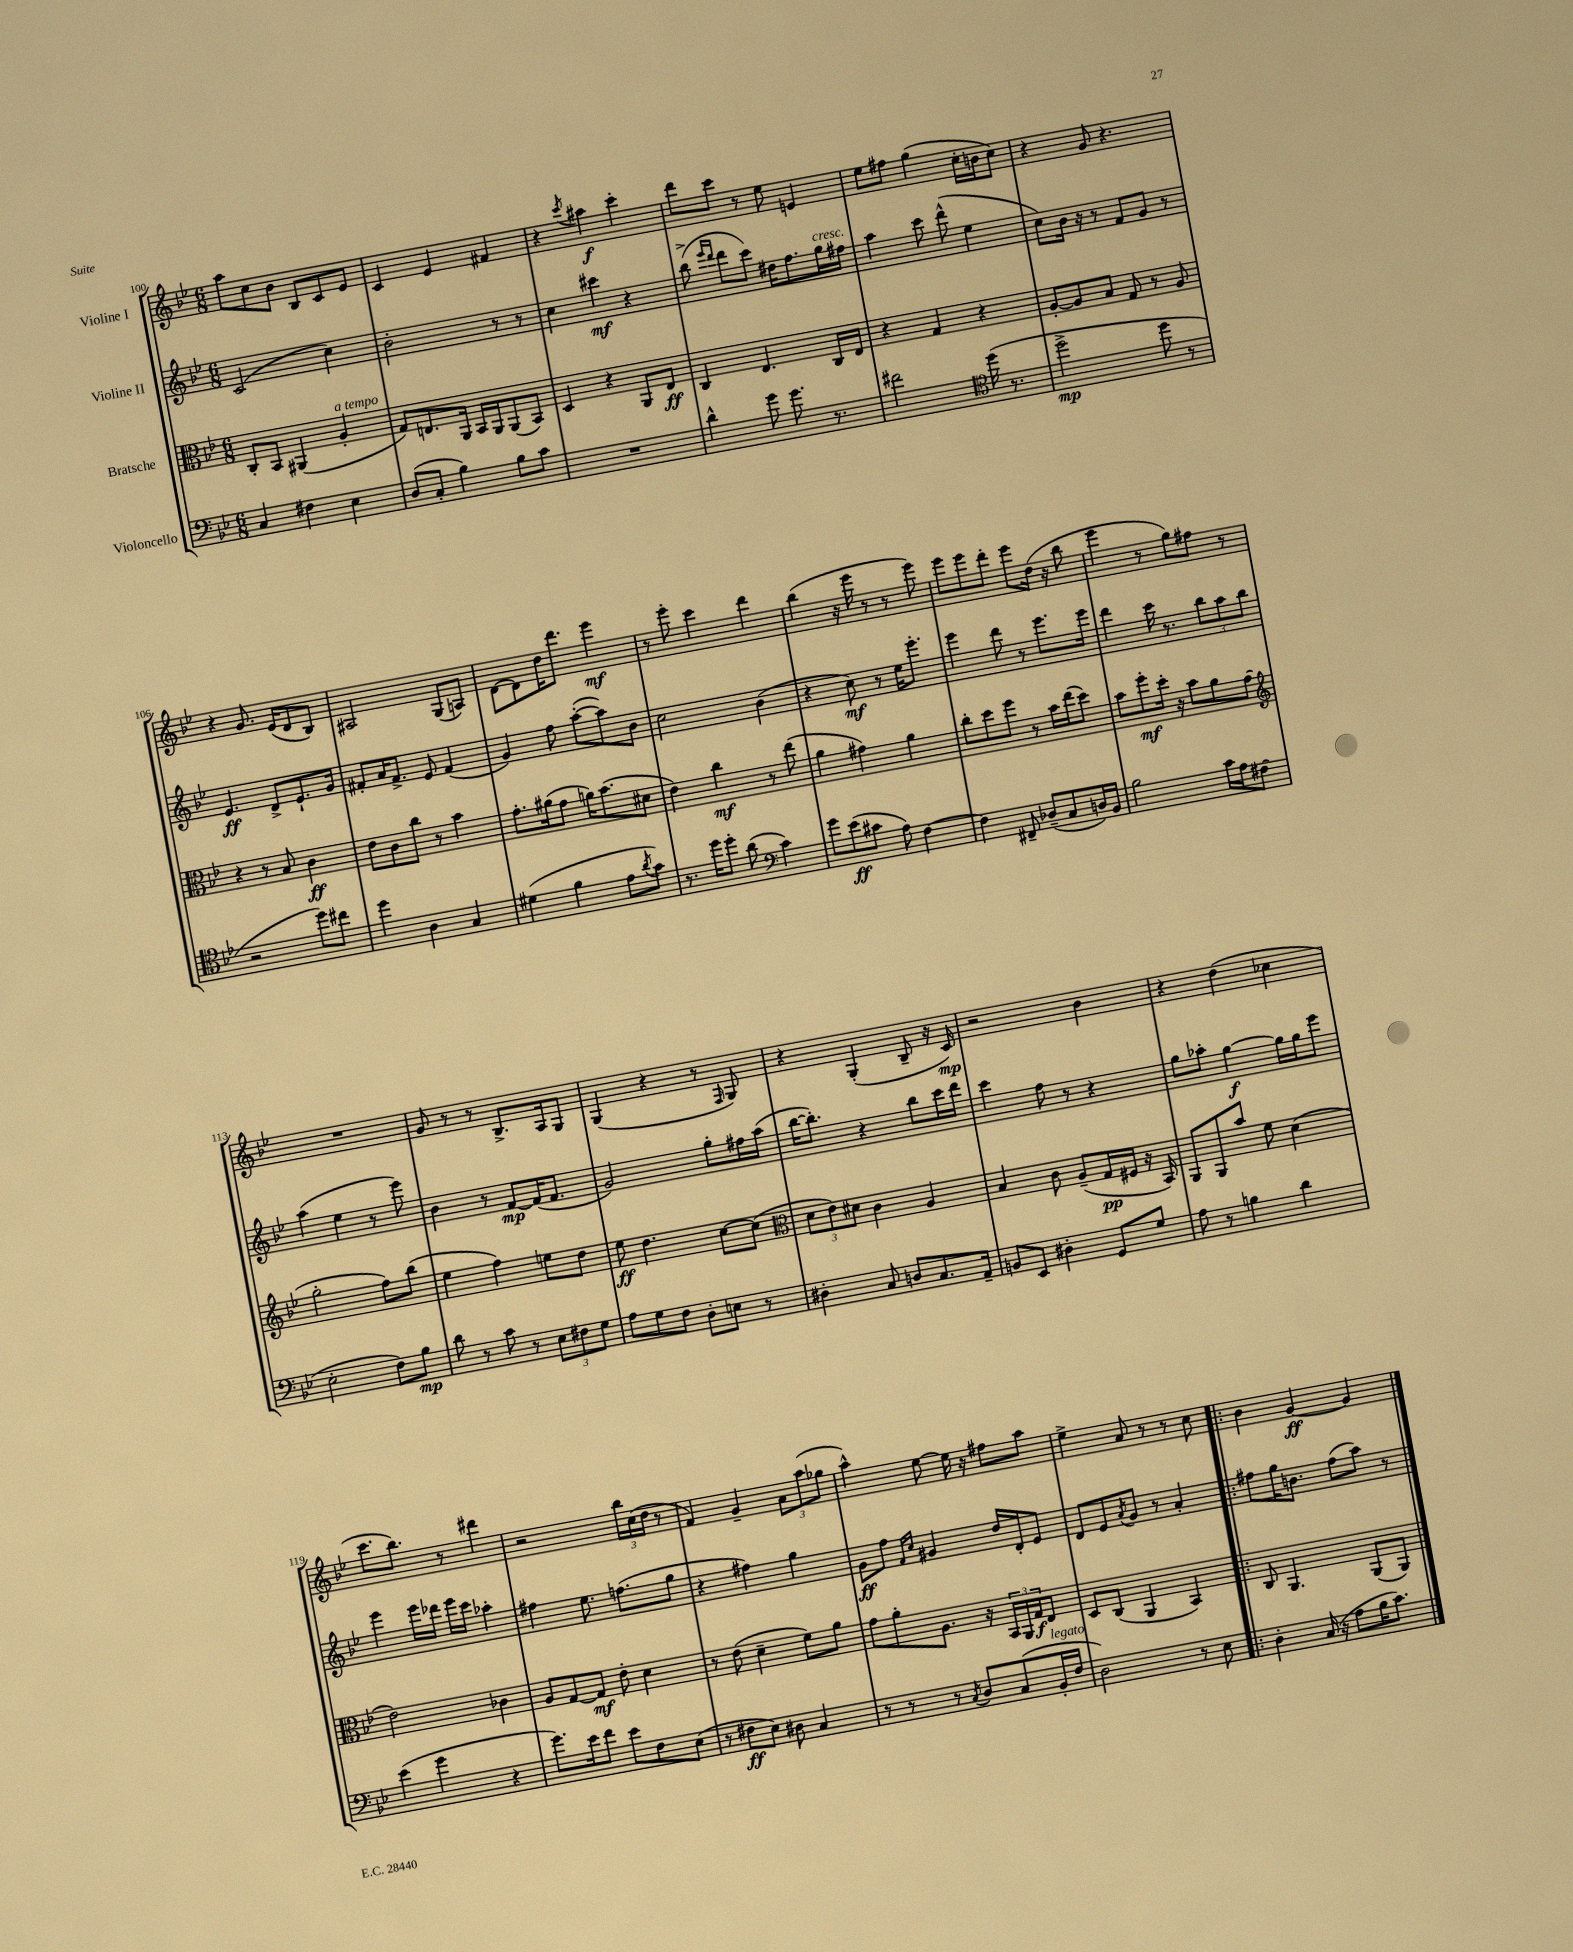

**kern	**dynam	**kern	**dynam	**kern	**dynam	**kern	**dynam
*part4	*part4	*part3	*part3	*part2	*part2	*part1	*part1
*staff4	*staff4	*staff3	*staff3	*staff2	*staff2	*staff1	*staff1
*I"Violoncello	*	*I"Bratsche	*	*I"Violine II	*	*I"Violine I	*
*clefF4	*	*clefC3	*	*clefG2	*	*clefG2	*
*k[b-e-]	*	*k[b-e-]	*	*k[b-e-]	*	*k[b-e-]	*
*M6/8	*	*M6/8	*	*M6/8	*	*M6/8	*
=100	=100	=100	=100	=100	=100	=100	=100
4C/	.	8C'/L	.	(2c/	.	8aa\L	.
.	.	8BB-/J	.	.	.	8cc\	.
4F#X\	.	(4AA#X/	.	.	.	8b-\J	.
.	.	.	.	.	.	8B-/L	.
!	!	!LO:TX:a:i:t=a tempo	!	!	!	!	!
4E-\	.	4A'/	.	4cc\)	.	8c/	.
.	.	.	.	.	.	8e-/J	.
=101	=101	=101	=101	=101	=101	=101	=101
(8D/L	.	8G/L)	.	2b-'\	.	4c/	.
8C'/J	.	8.En/	.	.	.	.	.
4B-\)	.	.	.	.	.	4e-/	.
.	.	16AA/Jk	.	.	.	.	.
.	.	16BB-/LL	.	.	.	.	.
.	.	16AA/J	.	.	.	.	.
8B-\L	.	(8AA/	.	8r	.	4f#X/	.
8c\J	.	8BB-/J)	.	8r	.	.	.
=102	=102	=102	=102	=102	=102	=102	=102
2.r	.	4D/	.	4cc\	.	4r	.
.	.	.	.	.	.	8qccc/	.
.	.	4r	.	4ccc#X\	mf	4aa#X\	f
.	.	8AA/L	.	4r	.	4ccc'\	.
.	.	8E-/J	ff	.	.	.	.
=103	=103	=103	=103	=103	=103	=103	=103
4d^^\	.	4C/	.	(8bb-^\	.	8ddd\L	.
.	.	.	.	16qqeee-/LL	.	.	.
.	.	.	.	16qqddd/JJ	.	.	.
.	.	.	.	8ddd\L	.	8ccc\J	.
8g\	.	4.E-/	.	8ccc\J)	.	8r	.
8.g\	.	.	.	16dd#X\KL	.	8ee-\	.
.	.	.	.	8.ff\	.	.	.
.	.	.	.	.	.	4en/	.
8.r	.	.	.	.	.	.	.
!	!	!	!	!LO:TX:a:i:t=cresc.	!	!	!
.	.	16C/LL	.	16gg\L	.	.	.
.	.	16E-/JJ	.	16ff#X\JJ	.	.	.
=104	=104	=104	=104	=104	=104	=104	=104
2f#X\	.	4r	.	4aa\	.	8ee-\L	.
.	.	.	.	.	.	8ff#X\J	.
.	.	4G/	.	8ccc\	.	(4gg\	.
.	.	.	.	(8ddd^^\	.	.	.
*clefC4	*	*	*	*	*	*	*
(16dd\	.	4r	.	4ee-\	.	16cc'\LL	.
8.r	.	.	.	.	.	16bn\J	.
.	.	.	.	.	.	8cc\J)	.
=105	=105	=105	=105	=105	=105	=105	=105
2dd^\	mp	[8A'/L	.	8cc\L)	.	4r	.
.	.	8A/]	.	16b-\Jk	.	.	.
.	.	.	.	16r	.	.	.
.	.	8B-/J	.	8r	.	8g/	.
.	.	8G/	.	8f/L	.	4.r	.
8dd\	.	8r	.	8g/J	.	.	.
8r	.	8A/	.	8r	.	.	.
!!LO:LB:g=z
=106	=106	=106	=106	=106	=106	=106	=106
2r	.	4r	.	4.e-/	ff	4r	.
.	.	8r	.	.	.	8.g/	.
.	.	8B-/	.	8d^/L	.	.	.
.	.	.	.	.	.	(16e-/KL	.
8dd\L)	.	4c\	ff	8.e-`/	.	8d/	.
8cc#X\J	.	.	.	.	.	8B-/J)	.
.	.	.	.	16g/Jk	.	.	.
=107	=107	=107	=107	=107	=107	=107	=107
4dd\	.	8e-\L	.	8f#X'/L	.	2A#X/	.
.	.	8c\	.	16a/K	.	.	.
.	.	.	.	8.f#^/J	.	.	.
4A\	.	8cc\J	.	.	.	.	.
.	.	8r	.	8e-/	.	.	.
4G/	.	4b-\	.	(4f#/	.	(8G/L	.
.	.	.	.	.	.	8An/J)	.
=108	=108	=108	=108	=108	=108	=108	=108
(4d#X\	.	8.g'\L	.	4g/)	.	[8d\L	.
.	.	.	.	.	.	8d\]	.
.	.	(16a#X\k	.	.	.	.	.
4f\	.	8g\J	.	8ff\	.	16dd\K	.
.	.	.	.	.	.	8.ddd\J	.
.	.	16an\KL)	.	([8aa'\L	.	.	.
.	.	(8.b-\	.	.	.	.	.
8e-\L	.	.	.	8aa\])	.	4eee-\	mf
8qa/	.	.	.	.	.	.	.
8g\J)	.	8d#X\J	.	8b-\J	.	.	.
=109	=109	=109	=109	=109	=109	=109	=109
8.r	.	4e-\)	.	2cc\	.	8r	.
.	.	.	.	.	.	8eee-'\	.
16dd\KL	.	.	.	.	.	.	.
8dd'\J	.	4cc\	mf	.	.	4ccc\	.
(8a\	.	.	.	.	.	.	.
*clefF4	*	*	*	*	*	*	*
4c\)	.	8r	.	(4b-\	.	4ddd\	.
.	.	(8ee-\	.	.	.	.	.
=110	=110	=110	=110	=110	=110	=110	=110
8g\L	.	4a\	.	4r	.	(4bb-\	.
(8e-\	ff	.	.	.	.	.	.
8c#X\J	.	4g#X\)	.	8cc\)	mf	16r	.
.	.	.	.	.	.	16eee-\	.
8A\)	.	.	.	8r	.	8r	.
[4F\	.	4a\	.	16ee-\KL	.	8r	.
.	.	.	.	8.eee-'\J	.	.	.
.	.	.	.	.	.	8eee-\)	.
=111	=111	=111	=111	=111	=111	=111	=111
4F\]	.	8cc'\L	.	4eee-\	.	8eee-\L	.
.	.	8dd\	.	.	.	8eee-\	.
8FF#X~/	.	8ff\J	.	8ddd\	.	8ddd'\J	.
(8D-X~/L	.	8r	.	8r	.	8eee-\L	.
8C/	.	16b-\LL	.	8.eee-\L	.	(16dd\Jk	.
.	.	(16ee-\J	.	.	.	16r	.
16Dn/L)	.	8dd\J)	.	.	.	8bb-\	.
16BB-/JJ	.	.	.	16eee-\Jk	.	.	.
=112	=112	=112	=112	=112	=112	=112	=112
2B-\	.	8b-\L	.	4ddd\	.	4eee-\	.
.	.	8ff'\	mf	.	.	.	.
.	.	16dd'\Jk	.	16ccc\	.	8r	.
.	.	16r	.	8.r	.	.	.
.	.	8b-\L	.	.	.	8gg\L)	.
16c\LL	.	8a\	.	12bb-\L	.	8ff#X\J	.
16A\J	.	.	.	.	.	.	.
.	.	.	.	12aa\	.	.	.
(8F#X\J	.	(8g\J	.	.	.	8r	.
.	.	.	.	12bb-\J	.	.	.
!!LO:LB:g=z
=113	=113	=113	=113	=113	=113	=113	=113
*	*	*clefG2	*	*	*	*	*
2E-'\	.	2gg'\	.	(4aa\	.	2.r	.
.	.	.	.	4ee-\	.	.	.
8F\L)	.	8ff\L)	.	8r	.	.	.
8B-\J	mp	(8bb-\J	.	8eee-\)	.	.	.
=114	=114	=114	=114	=114	=114	=114	=114
8d\	.	4ee-\	.	4b-\	.	8g/	.
8r	.	.	.	.	.	8r	.
8c\	.	4ff\)	.	8r	.	8r	.
8r	.	.	.	[8f/L	mp	8.B-^/L	.
12E-\L	.	8een\L	.	(16f/K]	.	.	.
.	.	.	.	8.f/J	.	16A/k	.
12F#X\	.	.	.	.	.	.	.
.	.	8dd\J	.	.	.	8G/J	.
12G\J	.	.	.	.	.	.	.
=115	=115	=115	=115	=115	=115	=115	=115
8A\L	.	8ee-\	ff	2g/)	.	(4G/	.
8G\	.	4.dd\	.	.	.	.	.
8F\J	.	.	.	.	.	4r	.
8D'\L	.	.	.	.	.	.	.
8En\J	.	[8cc\L	.	8gg'\L	.	8r	.
.	.	.	.	.	.	16qqF/	.
8r	.	(8cc\J]	.	16ff#X\L	.	8G/)	.
.	.	.	.	(16aa\JJ	.	.	.
=116	=116	=116	=116	=116	=116	=116	=116
*	*	*clefC3	*	*	*	*	*
4D#X'\	.	12d\L	.	[16bb-\KL	.	4r	.
.	.	.	.	8.bb-'\J])	.	.	.
.	.	12e-\)	.	.	.	.	.
.	.	12d#X\J	.	.	.	.	.
8C/	.	4c\	.	4r	.	(4G'/	.
8Dn/L	.	.	.	.	.	.	.
8.C/	.	4A/	.	8bb-\L	.	8B-~/	.
.	.	.	.	16ccc\L	.	16r	.
16AA~/Jk	.	.	.	16ddd\JJ	.	16c/)	mp
=117	=117	=117	=117	=117	=117	=117	=117
8BBn/L	.	4B-/	.	4ccc\	.	2r	.
8EE-/J	.	.	.	.	.	.	.
4D#X'\	.	8c\	.	8ff\	.	.	.
.	.	(8A~/L	.	8r	.	.	.
8GG/L	.	16G/L	pp	4r	.	4b-\	.
.	.	16F#X/JJ	.	.	.	.	.
8G/J	.	16r	.	.	.	.	.
.	.	16BB-/)	.	.	.	.	.
=118	=118	=118	=118	=118	=118	=118	=118
8A\	.	8AA/L	.	8gg\L	.	4r	.
8r	.	8AA/	.	8aa-X'\J	.	.	.
4Bn\	.	8b-/J	.	[4gg\	f	(4dd\	.
.	.	8f\	.	.	.	.	.
4d\	.	(4d\	.	16gg\LL]	.	4cc-X\	.
.	.	.	.	16gg\J	.	.	.
.	.	.	.	8eee-\J	.	.	.
!!LO:LB:g=z
=119	=119	=119	=119	=119	=119	=119	=119
(4e-\	.	2e-\)	.	4eee-\	.	8.ccc\L	.
.	.	.	.	.	.	8.bb-\J)	.
4g\	.	.	.	16eee-\LL	.	.	.
.	.	.	.	16ddd-X\JJ	.	.	.
.	.	.	.	16eee-\LL	.	8r	.
.	.	.	.	16ccc\JJ	.	.	.
4r	.	4c-X\	.	4aa-X'\	.	4ddd#X\	.
=120	=120	=120	=120	=120	=120	=120	=120
8.g\L)	.	8A/L	.	4ff#X\	.	2r	.
.	.	[8G/	.	.	.	.	.
16e-\k	.	.	.	.	.	.	.
8f\J	.	8G/J]	mf	8.ee-\	.	.	.
8e-\L	.	8e-'\	.	.	.	.	.
.	.	.	.	(8.ffn\L	.	.	.
8F\	.	4d\	.	.	.	24bb-\LL	.
.	.	.	.	.	.	(24cc\	.
.	.	.	.	.	.	24dd\JJ	.
(8E-\J	.	.	.	8gg\J	.	8r	.
=121	=121	=121	=121	=121	=121	=121	=121
8r	.	8r	.	4r	.	4f/)	.
8F#X\L	ff	(8e-\	.	.	.	.	.
8E-\J)	.	4d~\	.	4ff#X\)	.	4g~/	.
8D#X\	.	.	.	.	.	.	.
4C/	.	8f\L)	.	4gg\	.	12a\L	.
.	.	.	.	.	.	(12aa\	.
.	.	8a\J	.	.	.	.	.
.	.	.	.	.	.	12gg-X\J	.
=122	=122	=122	=122	=122	=122	=122	=122
8r	.	8g\L	.	8g\L	ff	4aa^^\)	.
8r	.	8a'\	.	8ff\J	.	.	.
.	.	.	.	16qqf/LL	.	.	.
.	.	.	.	16qqcc/JJ	.	.	.
8r	.	8.A\J	.	4g#X/	.	[8ee-\	.
8qC/	.	.	.	.	.	.	.
8D/L	.	.	.	.	.	16ee-\]	.
.	.	16r	.	.	.	16r	.
(8C/	.	24BB-/LL	.	16dd/LL	.	8ff#X\L	.
.	.	24AA/	.	.	.	.	.
.	.	.	.	16d'/J	.	.	.
.	.	24G/J	f	.	.	.	.
!LO:TX:a:i:t=legato	!	!	!	!	!	!	!
16BB-'/L	.	8E-/J	.	8e-/J	.	8aa\J	.
16F/JJ	.	.	.	.	.	.	.
=123	=123	=123	=123	=123	=123	=123	=123
2D\)	.	8D/L	.	8d/L	.	4ee-^\	.
.	.	(8C/J	.	8e-/	.	.	.
.	.	.	.	8qa/	.	.	.
.	.	4AA/	.	8g/J	.	8a/	.
.	.	.	.	8r	.	8r	.
8r	.	4BB-/)	.	4a'/	.	8r	.
8E-\	.	.	.	.	.	8cc\	.
=124!|:	=124!|:	=124!|:	=124!|:	=124!|:	=124!|:	=124!|:	=124!|:
4D'\	.	8C/	.	8ff#X\L	.	4b-\	.
.	.	4.AA/	.	16gg\K	.	.	.
.	.	.	.	8.bn\J	.	.	.
(16C/	.	.	.	.	.	[4g/	ff
16r	.	.	.	.	.	.	.
8A\L	.	.	.	(8ff#\L	.	.	.
16B-\K	.	(8AA/L	.	8aa\J)	.	4g/]	.
8.c\J)	.	.	.	.	.	.	.
.	.	8AA/J)	.	8r	.	.	.
==	==	==	==	==	==	==	==
*-	*-	*-	*-	*-	*-	*-	*-
